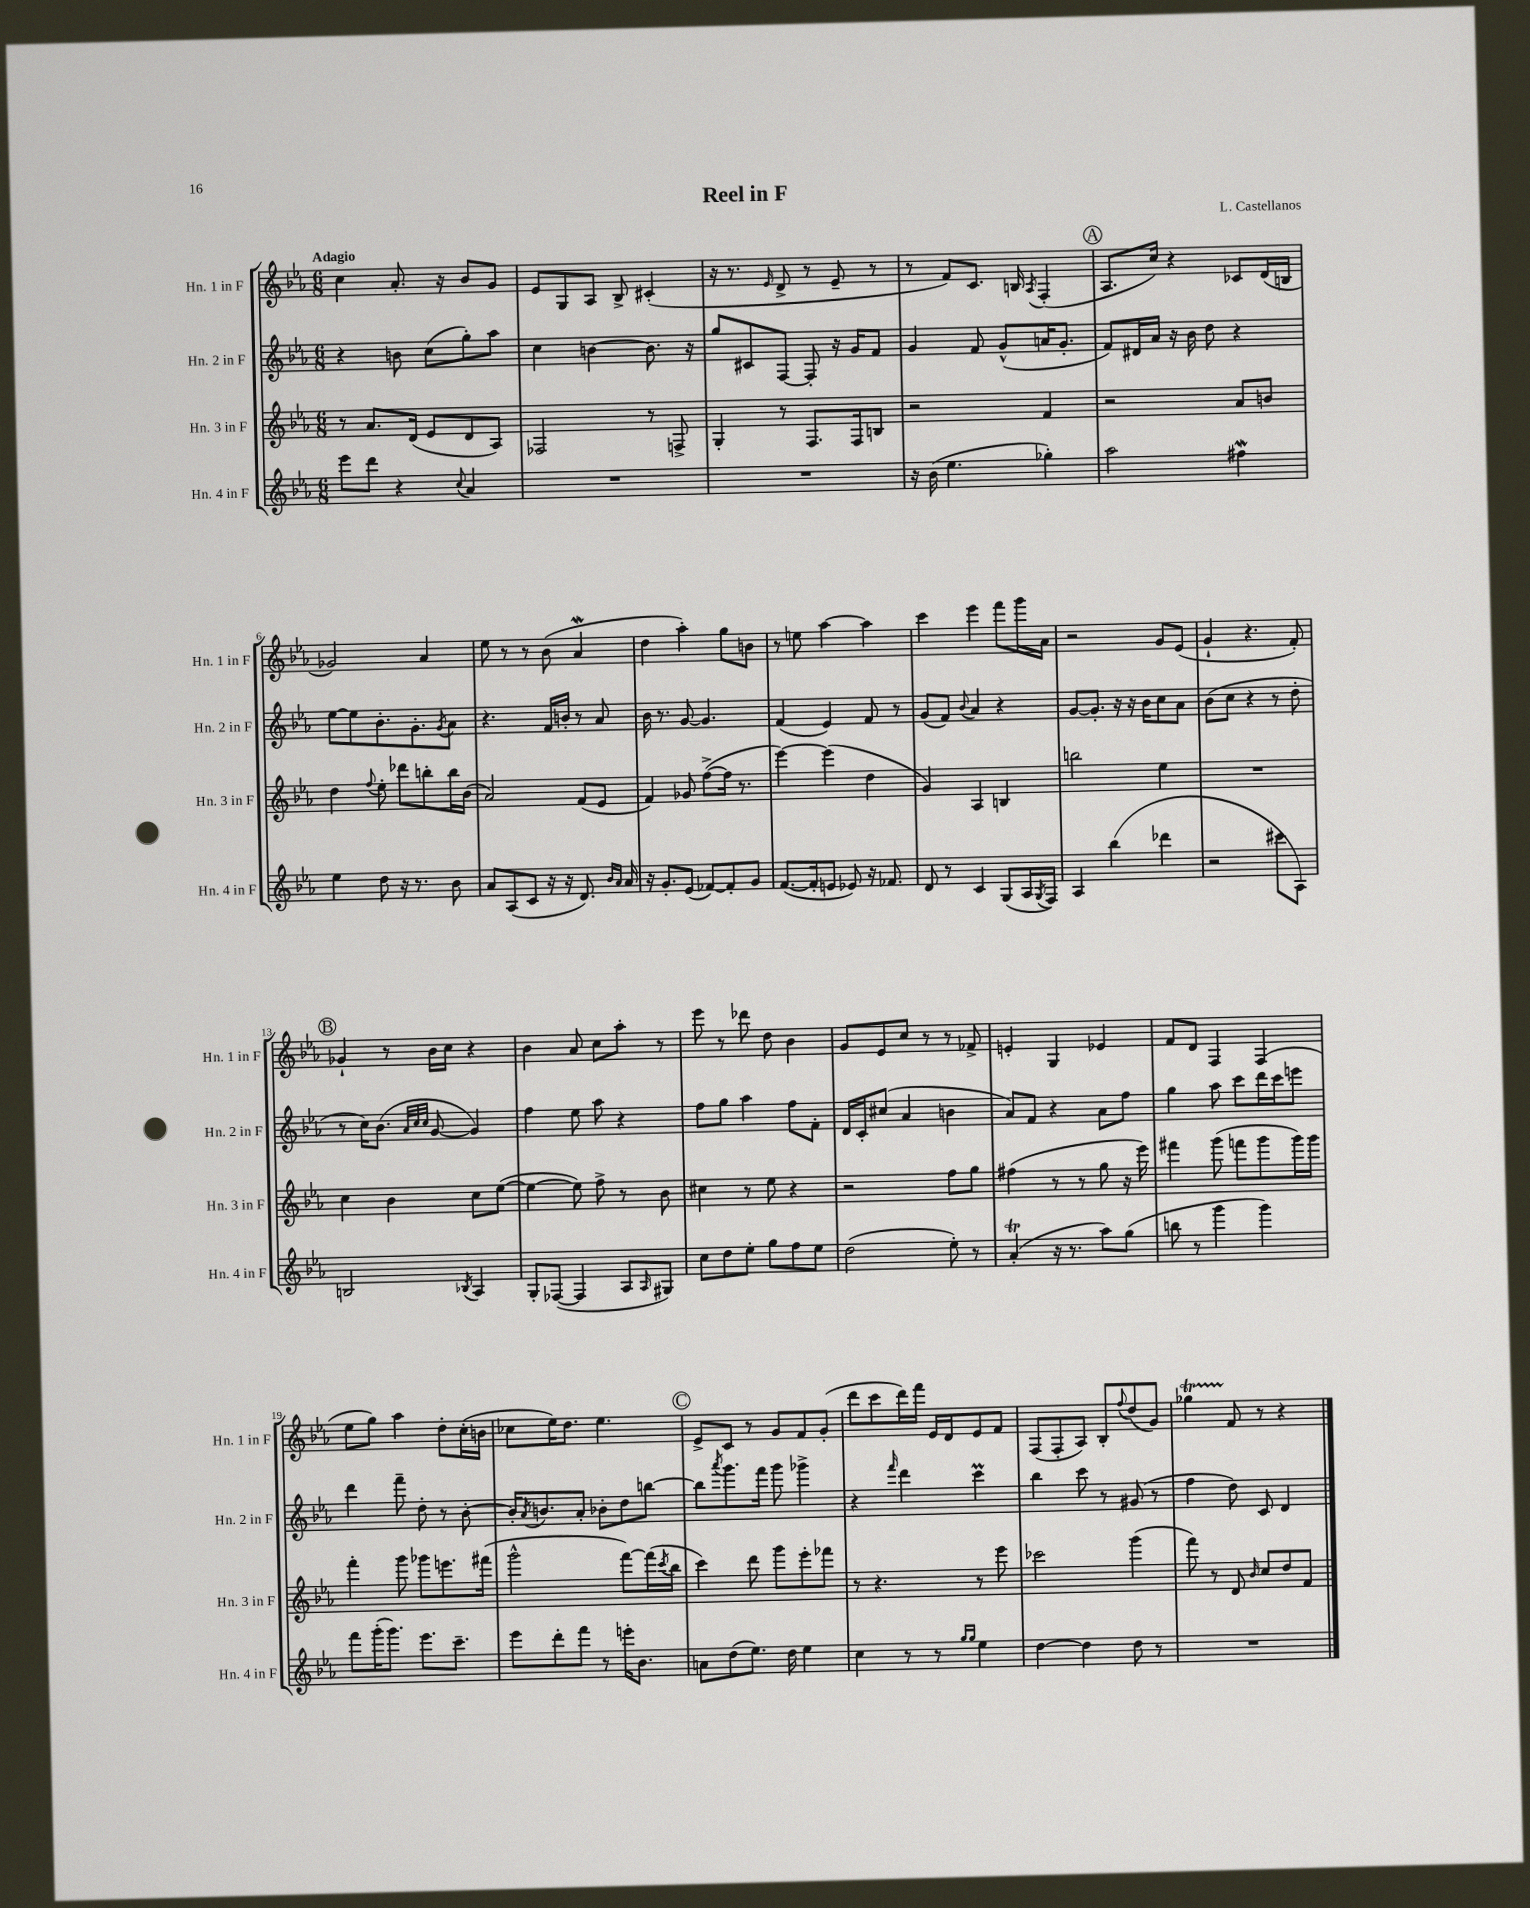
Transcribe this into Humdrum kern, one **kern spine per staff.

**kern	**kern	**kern	**kern
*staff4	*staff3	*staff2	*staff1
*clefG2	*clefG2	*clefG2	*clefG2
*k[b-e-a-]	*k[b-e-a-]	*k[b-e-a-]	*k[b-e-a-]
*M6/8	*M6/8	*M6/8	*M6/8
8eee-	8r	4r	4cc
8ddd	8.a-	.	.
4r	.	8b	8.a-'
.	(16d	.	.
.	8e-	(8cc	.
.	.	.	16r
8qqcc	.	.	.
4a-	8d	8gg')	8b-
.	8A-)	8aa-	8g
=	=	=	=
2.r	2F-	4cc	8e-
.	.	.	8G
.	.	[4b	8A-
.	.	.	8B-^
.	8r	8.b]	(4c#'
.	8F^	.	.
.	.	16r	.
=	=	=	=
2.r	4G'	8gg	16r
.	.	.	8.r
.	.	8c#	.
.	.	.	16qqe-
.	8r	[8F	8d^
.	8.F	8F']	8r
.	.	16r	8e-~
.	16F	16g	.
.	8B	8f	8r
=	=	=	=
16r	2r	4g	8r
(16b-	.	.	.
4.ee-	.	.	8f)
.	.	8f	8.c
.	.	(8g^^	.
.	.	.	16B
.	.	.	8qA-
4gg-')	4f	16a	(4F'
.	.	8.g'	.
=	=	=	=
2aa-	2r	8f)	8.A-
.	.	16d#	.
.	.	16a-	16cc)
.	.	16r	4r
.	.	16b-	.
.	.	8dd	.
4ff#	8a-	4r	8c-
.	8b	.	(16d
.	.	.	16B
=	=	=	=
4ee-	4dd	[8ee-	2g-)
.	.	8ee-]	.
.	8qqff	.	.
8dd	8ee-'	8.b-'	.
16r	8ddd-	.	.
8.r	.	8.g'	.
.	8bb'	.	4a-
.	.	8qg	.
8b-	16bb	8a-	.
.	(16b-	.	.
=	=	=	=
8a-	2a-)	4.r	8ee-
(8A-	.	.	8r
8c	.	.	8r
16r	.	16f	(8b-
16r	.	16b'	.
8.d)	(8f	8r	4a-
.	8e-	8a-	.
16qqb-	.	.	.
16qqa-	.	.	.
16a-	.	.	.
=	=	=	=
16r	4f)	16b-	4dd
8.g'	.	8.r	.
(8e-	8g-	[8g	4aa-')
[8f-)	([8ff^	4.g]	.
8f-']	16ff]	.	8gg
.	8.r	.	.
8g	.	.	8b
=	=	=	=
([8.f	[4eee-)	(4f	8r
.	.	.	8ee
16f']	.	.	.
8e	(4eee-]	4e-)	[4aa-
8e-)	.	.	.
16r	4dd	8f	4aa-]
8.f-	.	.	.
.	.	8r	.
=	=	=	=
8d	4g)	(8g	4ccc
8r	.	8f)	.
.	.	8qqb-	.
4c	4A-	4a-	4eee-
(8G	4B	4r	8fff
16A-	.	.	16ggg
8qG	.	.	.
16F)	.	.	16a-
=	=	=	=
4A-	2bb	[8g	2r
.	.	8.g']	.
(4bb-	.	.	.
.	.	16r	.
.	.	16r	.
.	.	16b-	.
4ddd-	4ee-	8cc	8g
.	.	8a-	(8e-
=	=	=	=
2r	2.r	(8b-	4g`
.	.	8cc	.
.	.	4r	4.r
8ccc#	.	8r	.
8A-)	.	8dd'	8f')
=	=	=	=
2B	4cc	8r	4g-`
.	.	16cc)	.
.	.	(8.b-	.
.	4b-	.	8r
.	.	32qqa-	.
.	.	32qqcc	.
.	.	32qqcc	.
.	.	[8g	16b-
.	.	.	16cc
8qB-	.	.	.
4A-	8cc	4g])	4r
.	([8ee-	.	.
=	=	=	=
8G'	4ee-_	4ff	4b-
([8F-	.	.	.
4F-]	8ee-])	8ee-	8a-
.	8ff^	8aa-	8cc
8A-	8r	4r	8aa-'
16qqA-	.	.	.
8G#)	8b-	.	8r
=	=	=	=
8cc	4cc#	8ff	8eee-
8dd	.	8gg	8r
8ee-'	8r	4aa-	8ddd-
8gg	8ee-	.	8dd
8ff	4r	8ff	4b-
8ee-	.	8f'	.
=	=	=	=
(2dd	2r	16d	8g
.	.	16c'	.
.	.	(8cc#	8e-
.	.	4a-	8cc
.	.	.	8r
8ee-')	8ff	4b	8r
8r	8gg	.	8f-^
=	=	=	=
(4a-'	(4ff#	8a-)	4e'
.	.	8f	.
16r	8r	4r	4G
8.r	.	.	.
.	8r	.	.
8aa-)	8gg	8a-	4e-
(8gg	16r	8ff	.
.	16eee-)	.	.
=	=	=	=
8bb	4fff#	4gg	8f
8r	.	.	8d
4ggg	(8ggg	8aa-	4F
.	8fff	8ccc	.
4ggg)	8ggg	16ddd	(4F
.	.	16ccc	.
.	16ggg)	8eee	.
.	16ggg	.	.
=	=	=	=
8fff	4fff'	4ddd	8ee-
(16ggg'	.	.	8gg)
8.ggg)	.	.	.
.	8ggg	8fff~	4aa-
8.eee-	8ggg-	8dd'	.
.	8.eee	8r	8dd'
8.ccc~	.	.	.
.	.	[8b-'	(16cc'
.	(16fff#	.	16b
=	=	=	=
8eee-	2ggg^^	16b-']	8cc-
.	.	8qa-	.
.	.	8.b	.
8ddd'	.	.	16ee-)
.	.	.	8.dd
8fff	.	8a-'	.
8r	.	8b-'	4.ee-
16eee'	[8fff)	8dd	.
8.b-	.	.	.
.	(16fff]	[8bb	.
.	8qccc	.	.
.	16bb-	.	.
=	=	=	=
8a	4ccc)	8bb]	8e-^
.	.	8qaaa-	.
(8dd	.	8.ggg	8c
8.ee-)	8ddd	.	8r
.	.	16fff	.
.	8ggg	8ggg	8g
16dd	.	.	.
4ee-	8eee-'	4ggg-^	8f
.	8fff-	.	(8g'
=	=	=	=
4cc	8r	4r	8ddd
.	4.r	.	8ccc
.	.	16qqfff	.
8r	.	4ddd	16ddd)
.	.	.	16fff
8r	.	.	16e-
.	.	.	16d
16qqgg	.	.	.
16qqgg	.	.	.
4ee-	8r	4ccc	8e-
.	8eee-	.	8f
=	=	=	=
[4dd	2ccc-	4bb-	(8F
.	.	.	8F'
4dd]	.	8ccc	8A-)
.	.	8r	8B-'
.	.	.	8qqff
8dd	(4ggg	(8g#	(8dd
8r	.	8r	8g)
=	=	=	=
2.r	8fff)	4ff	4gg-
.	8r	.	.
.	8d	8dd)	8f
.	16qqb-	.	.
.	8cc	8c	8r
.	8dd	4d	4r
.	8f	.	.
==	==	==	==
*-	*-	*-	*-
